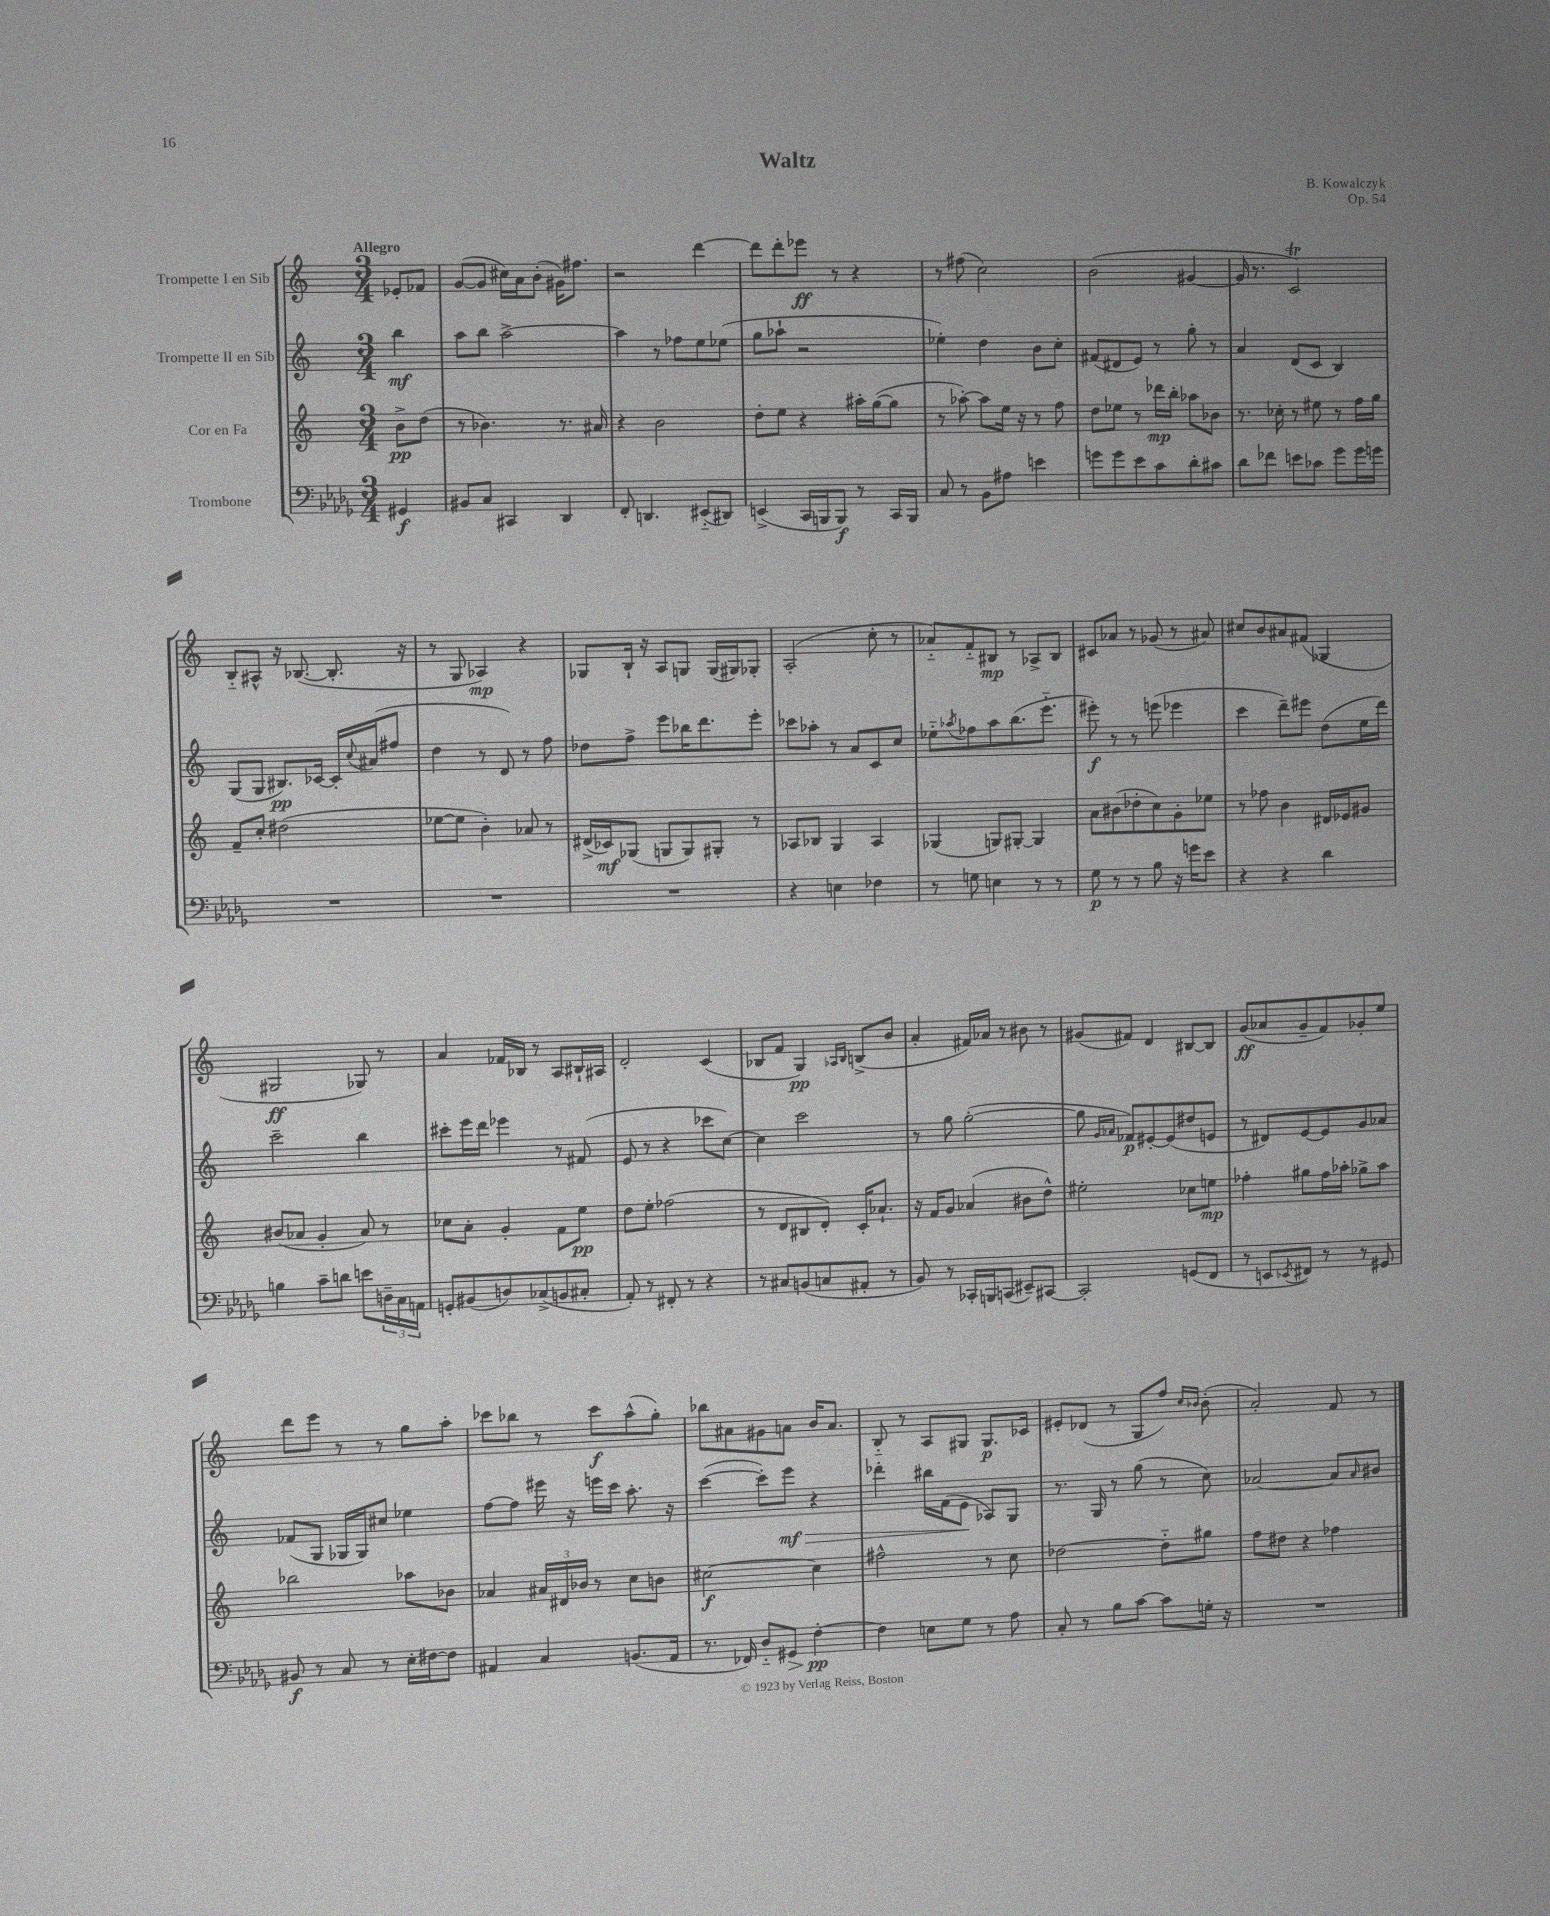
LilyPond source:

\header { title = "Waltz" composer = "B. Kowalczyk" opus = "Op. 54" }
<<
\new StaffGroup <<
\new Staff = "s0" \with { instrumentName = "Trompette I en Sib" } {
    \clef treble \key c \major \numericTimeSignature \time 3/4 \partial 4 \tempo "Allegro"
    ees'8-. fes'8 |
    g'8~( g'8 cis''16) a'16 b'8-.( gis'16) fis''8. |
    r2 d'''4~ |
    d'''8 d'''8-. ees'''8\ff r8 r4 |
    r8 fis''8( c''2) |
    b'2( gis'4~ |
    gis'16 r8. c'2\trill) |
    b8-_ ais8-^ r16 bes8.~( bes8.-. r16 |
    r8 g8 aes4\mp) r4 |
    ges8 b16-! r16 a8 g8 g16( gis16) ges8-. |
    a2-.( c''8-. r8 |
    aes'8-_) f'8-_ bis8\mp r8 aes8-> bis8 |
    cis'8 aes'8 r8 ges'8( r8 ais'8) |
    cis''8 b'8 ais'8 fis'8( ges4 |
    gis2\ff ges8) r8 |
    a'4 fes'16 bes16 r8 a8 bis16-! ais16 |
    d'2-. c'4( |
    bes8 f'8 g4\pp) \grace { aes16 bes16 } b8->( b'8 |
    a'4-. fis'16) aes'16 r8 bis'8 r8 |
    gis'8( fis'8) d'4 bis8~ bis8 |
    g'8\ff( aes'8 g'8-- f'8) ges'8-. e''8 |
    d'''8 e'''8 r8 r8 g''8 a''8-. |
    ces'''8 bes''8 r8 ces'''8\f a''8-^( g''8-.) |
    bes''8 ais'8 gis'8 a'8 b'16 a'8. |
    b8-_ r8 a8 gis8 gis8.\p ces'16 |
    eis'8-. des'8( r8 g8 f''8) \grace { c''16 bes'16 } bes'8-.( |
    a'2-.) f'8 r8 \bar "|." |
}
\new Staff = "s1" \with { instrumentName = "Trompette II en Sib" } {
    \clef treble \key c \major \numericTimeSignature \time 3/4 \partial 4
    b''4\mf |
    a''8 b''8 a''2~-> |
    a''4 r8 fes''8 e''8 ees''8( |
    g''8 aes''8-! r2 |
    ees''4-.) d''4 b'8 c''8-. |
    fis'8( dis'8 e'8) r8 g''8-. r8 |
    a'4 d'8( c'8 b4) |
    g8( g8 bis8.\pp) ces'16~ ces'16-. \appoggiatura { c''8 } ais'16( fis''8 |
    d''4 r8 d'8) r8 f''8 |
    des''8 f''8-> e'''8 bes''16 d'''8. e'''8-. |
    ces'''8 aes''8-. r8 a'8 c'8 c''8 |
    ees''8-_ \acciaccatura { aes''8 } fes''8 aes''8 b''8.( e'''8.-_ |
    eis'''8-.\f) r8 r8 e'''8( ees'''4 |
    c'''4 d'''8--) eis'''8 d''8( e''16 d'''16) |
    c'''2-- b''4 |
    cis'''8-. e'''16 d'''16 ees'''4 r8 fis'8( |
    e'8 r8 r4 ces'''8 c''8~) |
    c''4 c'''2 |
    r8 g''8 g''2~-.( |
    g''8 \grace { g'16 aes'16 } fes'8\p) eis'8~-. eis'8( dis''8 e'8 |
    r8 dis'8) e'8~ e'8 g'8 aes'8 |
    fes'8( g8 ges16 ges16) cis''8 ees''4 |
    f''8~ f''8 eis'''16 r16 e'''16 c'''16 a''8.-. r16 |
    c'''4~( c'''8-.) e'''8\mf\> r4 |
    des'''4-. bis''16 f'16( e'8\! aes8) g8 |
    r8. g16 r8 g''8( r8 c''8) |
    aes'2~ aes'8 \grace { aes'16 } bis'8 \bar "|." |
}
\new Staff = "s2" \with { instrumentName = "Cor en Fa" } {
    \clef treble \key c \major \numericTimeSignature \time 3/4 \partial 4
    b'8->\pp d''8( |
    r8 bes'4.) r8. ais'16 |
    r4 b'2 |
    d''8-. e''8 r4 ais''16-. g''16~( g''8 |
    r8 aes''8~-.) aes''8 e''16 r16 r8 f''8 |
    d''8 ees''8 r8 des'''16\mp b''16-. aes''8 bes'8 |
    r8. ces''16-. r8 eis''8 r8 f''16 g''16 |
    f'8-- c''8-. dis''2( |
    ees''8~ ees''8 b'4-.) aes'8 r8 |
    dis'16->( ces'16\mf) ges8( g8 g8) gis8-. r8 |
    aes8 bes8 g4 aes4 |
    ges4( g8) gis8~-. gis4 |
    a'8 bis'8( des''8-. c''8) g'8-. ees''8 |
    r8 fes''8 b'4 dis'16 ees'16 gis'8 |
    bis'8( aes'8 g'4-. aes'8) r8 |
    ces''8 a'8-. g'4-. f'8 e''8\pp |
    d''8 e''8-. fes''2( |
    r8 d'8 bis8 d'8-.) c'16-. aes'8.-! |
    r16 f'16 g'8 aes'4( bis'8 d''8-^) |
    eis''2-. ces''8 e''8\mp |
    fes''4-. gis''8 fes''16 aes''16-. ges''8-> aes''8 |
    bes''2 aes''8 bes'8 |
    aes'4 \tuplet 3/2 { ais'16 dis'16 bes'16 } r8 c''8 b'8 |
    cis''2~\f cis''4 |
    fis''2-^ r8 c''8 |
    des''2~ des''8-_ gis''8 |
    f''8 dis''8 r4 fes''4 \bar "|." |
}
\new Staff = "s3" \with { instrumentName = "Trombone" } {
    \clef bass \key des \major \numericTimeSignature \time 3/4 \partial 4
    gis,4\f |
    bis,8 c8 cis,4 des,4 |
    f,8-. d,4. eis,8-_( dis,8) |
    e,4->( c,16 b,,16 b,,8\f) r8 c,16 b,,16 |
    c8 r8 bes,8 ais8 e'4 |
    g'8 g'8 ees'8 c'8 des'8-. cis'8 |
    des'8 fes'8 e'8 ces'8 ges'8 ges'16 g'16 |
    R2. |
    R2. |
    R2. |
    r4 e4 fes4 |
    r8 g8 e4 r8 r8 |
    ges8\p r8 r8 bes8 r16 g'16 ees'8 |
    r4 r4 des'4 |
    b4 c'8-- d'8 e'8 \tuplet 3/2 { d16-- c16 a,16 } |
    g,8-. bis,8( d8) ces8->( b,8 cis8-. |
    aes,8-.) r8 fis,8-. r8 r4 |
    r8 cis8 b,8( c8 ais,8-. r8 |
    bes,8) r8 ces,16-. b,,16 c,8( eis,8--) cis,8~ |
    cis,2-. g,8( f,8 |
    r8 e,8 \acciaccatura { ees,8 } fis,8) r8 r8 gis,8 |
    bis,8\f r8 c8 r8 ees16-. fis16~ fis8 |
    ais,4 c4 b,8.( ais,16 |
    r8. fes,16) des8-_ gis,8\> f4~-.\pp\! |
    f4 e8 ges8 r8 aes8 |
    c8-. r8 bes8 c'8~ c'8 g16-. r16 |
    R2. \bar "|." |
}
>>
>>
\layout { \context { \Score \remove "Bar_number_engraver" } }
